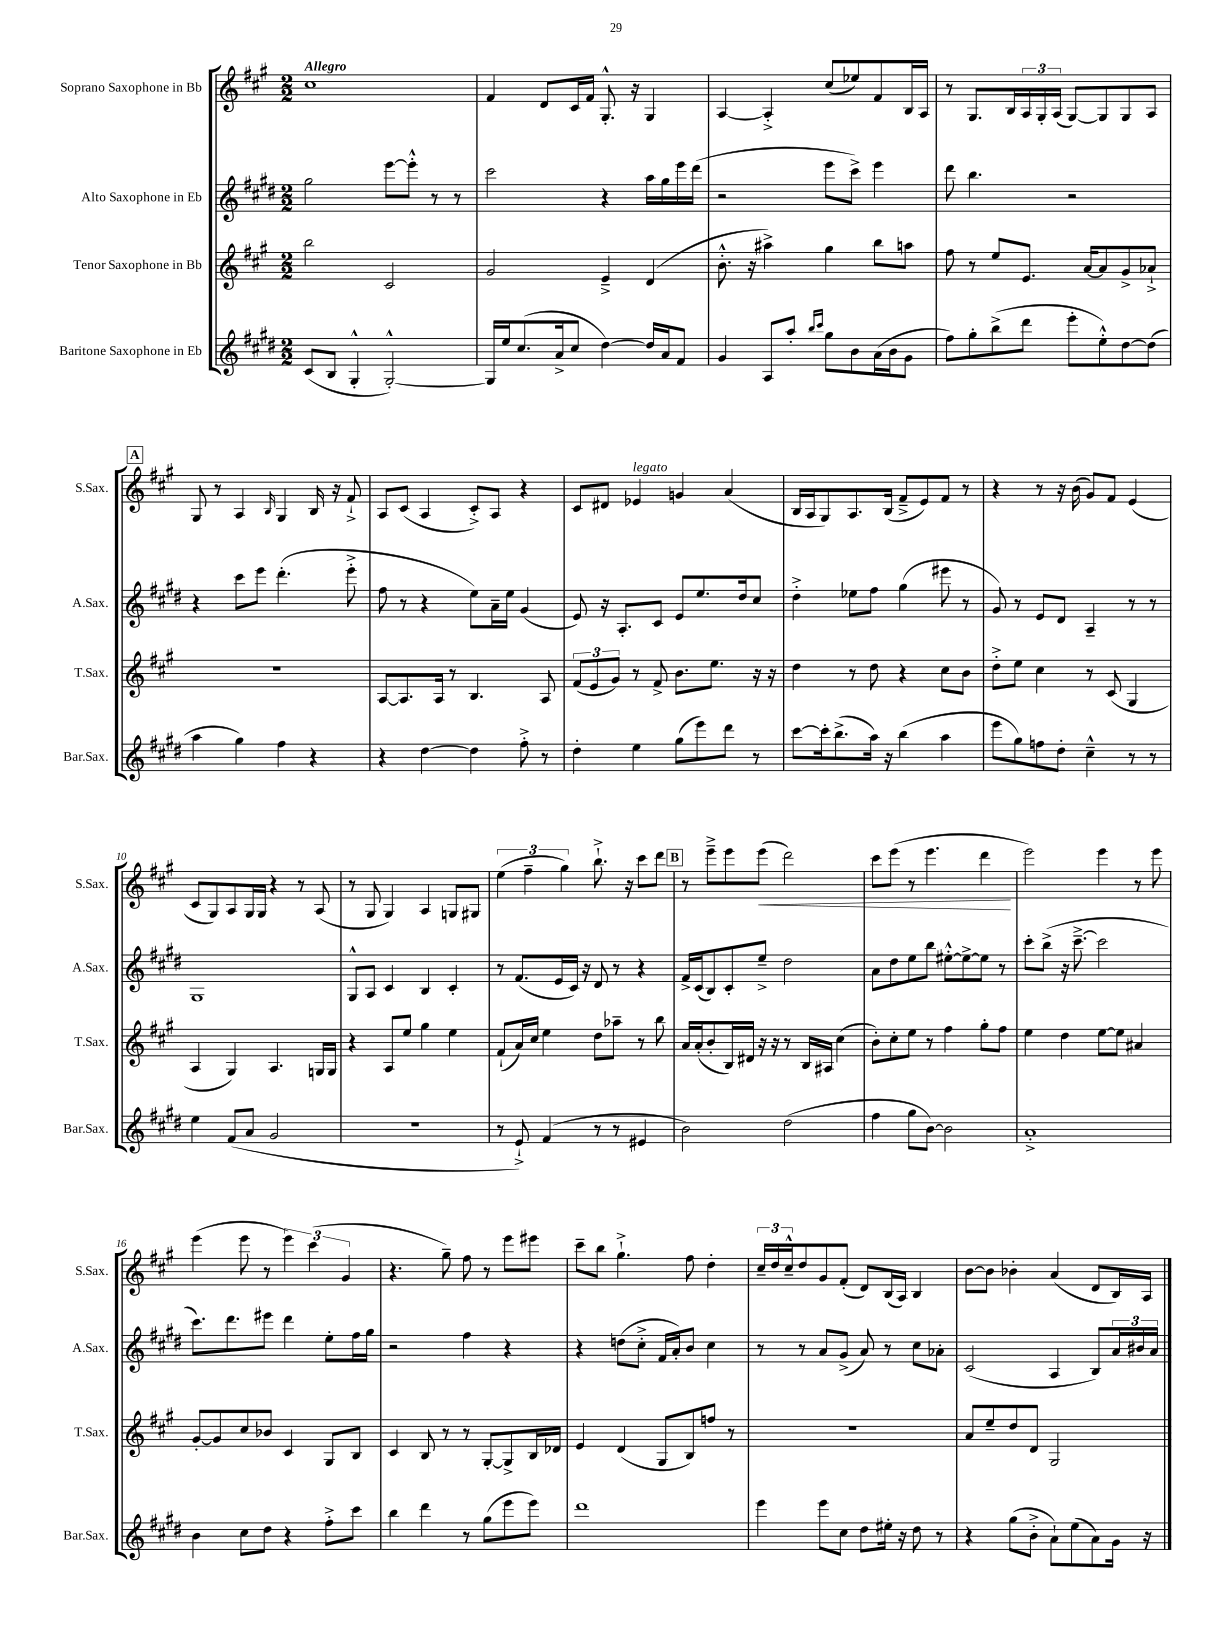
<<
\new StaffGroup <<
\new Staff = "s0" \with { instrumentName = "Soprano Saxophone in Bb" shortInstrumentName = "S.Sax." } {
    \clef treble \key a \major \numericTimeSignature \time 2/2 \tempo "Allegro"
    cis''1 |
    fis'4 d'8 cis'16 fis'16 gis8.-.-^ r16 gis4 |
    a4~ a4-.-> cis''8( ees''8) fis'8 b16 a16 |
    r8 gis8. b16 \tuplet 3/2 { a16 gis16-. a16( } gis8~) gis8 gis8 a8 |
    \mark \markup { \box "A" } gis8 r8 a4 \grace { b16 } gis4 b16 r16 fis'8-!-> |
    a8 cis'8( a4 cis'8-.->) a8 r4 |
    cis'8 dis'8 ees'4^\markup { \italic "legato" } g'4 a'4( |
    b16 a16 gis8) a8. b16( fis'8---> e'8) fis'8 r8 |
    r4 r8 r16 b'16( gis'8) fis'8 e'4( |
    cis'8 gis8) a8 gis16 gis16 r4 r8 a8( |
    r8 gis8 gis4) a4 g8 gis8 |
    \tuplet 3/2 { e''4( fis''4-- gis''4) } b''8.-!-> r16 cis'''8 d'''8 |
    \mark \markup { \box "B" } r8 e'''8---> e'''8 e'''8\<( d'''2) |
    cis'''8 e'''8( r8 e'''4. d'''4\! |
    e'''2) e'''4 r8 e'''8 |
    e'''4( e'''8 r8 \tuplet 3/2 { e'''4) cis'''4( gis'4 } |
    r4. gis''8--) fis''8 r8 e'''8 eis'''8 |
    cis'''8-- b''8 gis''4.-!-> fis''8 d''4-. |
    \tuplet 3/2 { cis''16-- d''16 cis''16---^ } d''8 gis'8 fis'8-.( d'8) b16( a16) b4 |
    b'8~ b'8 bes'4-. a'4( d'8 b16) a16 \bar "|." |
}
\new Staff = "s1" \with { instrumentName = "Alto Saxophone in Eb" shortInstrumentName = "A.Sax." } {
    \clef treble \key e \major \numericTimeSignature \time 2/2
    gis''2 e'''8~ e'''8-.-^ r8 r8 |
    cis'''2 r4 a''16 gis''16 e'''16 dis'''16( |
    r2 e'''8 cis'''8->) e'''4 |
    dis'''8 b''4. r2 |
    \mark \markup { \box "A" } r4 cis'''8 e'''8 dis'''4.-.( e'''8-.-> |
    fis''8 r8 r4 e''8) a'16-- e''16 gis'4( |
    e'8) r16 a8.-. cis'8 e'8 e''8. dis''16 cis''8 |
    dis''4-.-> ees''8 fis''8 gis''4( eis'''8 r8 |
    gis'8) r8 e'8 dis'8 a4-- r8 r8 |
    gis1 |
    gis8-^ a8 cis'4 b4 cis'4-. |
    r8 fis'8.( e'16 cis'16) r16 dis'8 r8 r4 |
    \mark \markup { \box "B" } fis'16-> cis'16( b8) cis'8-. e''8---> dis''2 |
    a'8 dis''8 e''8 b''8 eis''8~-.-^ eis''8~-> eis''8 r8 |
    cis'''8-. b''8->( r16 cis'''8.~---> cis'''2 |
    cis'''8.) dis'''8. eis'''8 dis'''4 e''8-. fis''16 gis''16 |
    r2 fis''4 r4 |
    r4 d''8( cis''8-.-> fis'16 a'16-.) b'8 cis''4 |
    r8 r8 a'8 gis'8->( a'8) r8 cis''8 aes'8-. |
    cis'2( a4 b8) \tuplet 3/2 { a'16 bis'16 a'16 } \bar "|." |
}
\new Staff = "s2" \with { instrumentName = "Tenor Saxophone in Bb" shortInstrumentName = "T.Sax." } {
    \clef treble \key a \major \numericTimeSignature \time 2/2
    b''2 cis'2 |
    gis'2 e'4---> d'4( |
    b'8.-.-^ r16 ais''4->) gis''4 b''8 a''8 |
    fis''8 r8 e''8 e'8. a'16~ a'8 gis'8-> aes'8-!-> |
    \mark \markup { \box "A" } r1 |
    a8~ a8. a16 r8 b4. a8 |
    \tuplet 3/2 { fis'8( e'8 gis'8) } r8 fis'8-> b'8. e''8. r16 r16 |
    d''4 r8 d''8 r4 cis''8 b'8 |
    d''8-.-> e''8 cis''4 r8 cis'8( gis4 |
    a4 gis4) a4. g16 g16 |
    r4 a8 e''8 gis''4 e''4 |
    fis'8-!( a'16) cis''16 e''4 d''8 aes''8-- r8 b''8 |
    \mark \markup { \box "B" } a'16 a'16-.( b'8-. b16) dis'16 r16 r16 r8 b16 ais16 cis''4( |
    b'8-.) cis''8-. e''8 r8 fis''4 gis''8-. fis''8 |
    e''4 d''4 e''8~ e''8 ais'4 |
    gis'8~-. gis'8 cis''8 bes'8 cis'4 gis8 b8 |
    cis'4 b8 r8 r8 gis8~-. gis8-> b16 des'16 |
    e'4 d'4( gis8 b8) f''8 r8 |
    r1 |
    a'8 e''8-- d''8 d'8 gis2 \bar "|." |
}
\new Staff = "s3" \with { instrumentName = "Baritone Saxophone in Eb" shortInstrumentName = "Bar.Sax." } {
    \clef treble \key e \major \numericTimeSignature \time 2/2
    cis'8( b8 gis4-.-^ gis2~-.-^) |
    gis16 e''16 cis''8.( a'16-> cis''8 dis''4~) dis''16 a'16 fis'8 |
    gis'4 a8 a''8-. \grace { b''16 cis'''16 } gis''8 b'8 a'16( b'16 gis'8 |
    fis''8) gis''8-. b''8->( dis'''8 e'''8-. e''8-.-^) dis''8~ dis''8( |
    \mark \markup { \box "A" } a''4 gis''4) fis''4 r4 |
    r4 dis''4~ dis''4 fis''8-.-> r8 |
    dis''4-. e''4 gis''8( e'''8) dis'''8 r8 |
    cis'''8~ cis'''16-. b''8.->( a''16) r16 b''4( a''4 |
    e'''8 gis''8) f''8 dis''8-. cis''4---^ r8 r8 |
    e''4 fis'8( a'8 gis'2 |
    R1 |
    r8 e'8-!->) fis'4( r8 r8 eis'4 |
    \mark \markup { \box "B" } b'2) dis''2( |
    fis''4 gis''8 b'8~) b'2 |
    a'1-.-> |
    b'4 cis''8 dis''8 r4 fis''8-.-> cis'''8 |
    b''4 dis'''4 r8 gis''8( e'''8 e'''8) |
    dis'''1 |
    e'''4 e'''8 cis''8 dis''8 eis''16-. r16 dis''8 r8 |
    r4 gis''8( b'8-.-> a'8-!) e''8( a'8) gis'16 r16 \bar "|." |
}
>>
>>
